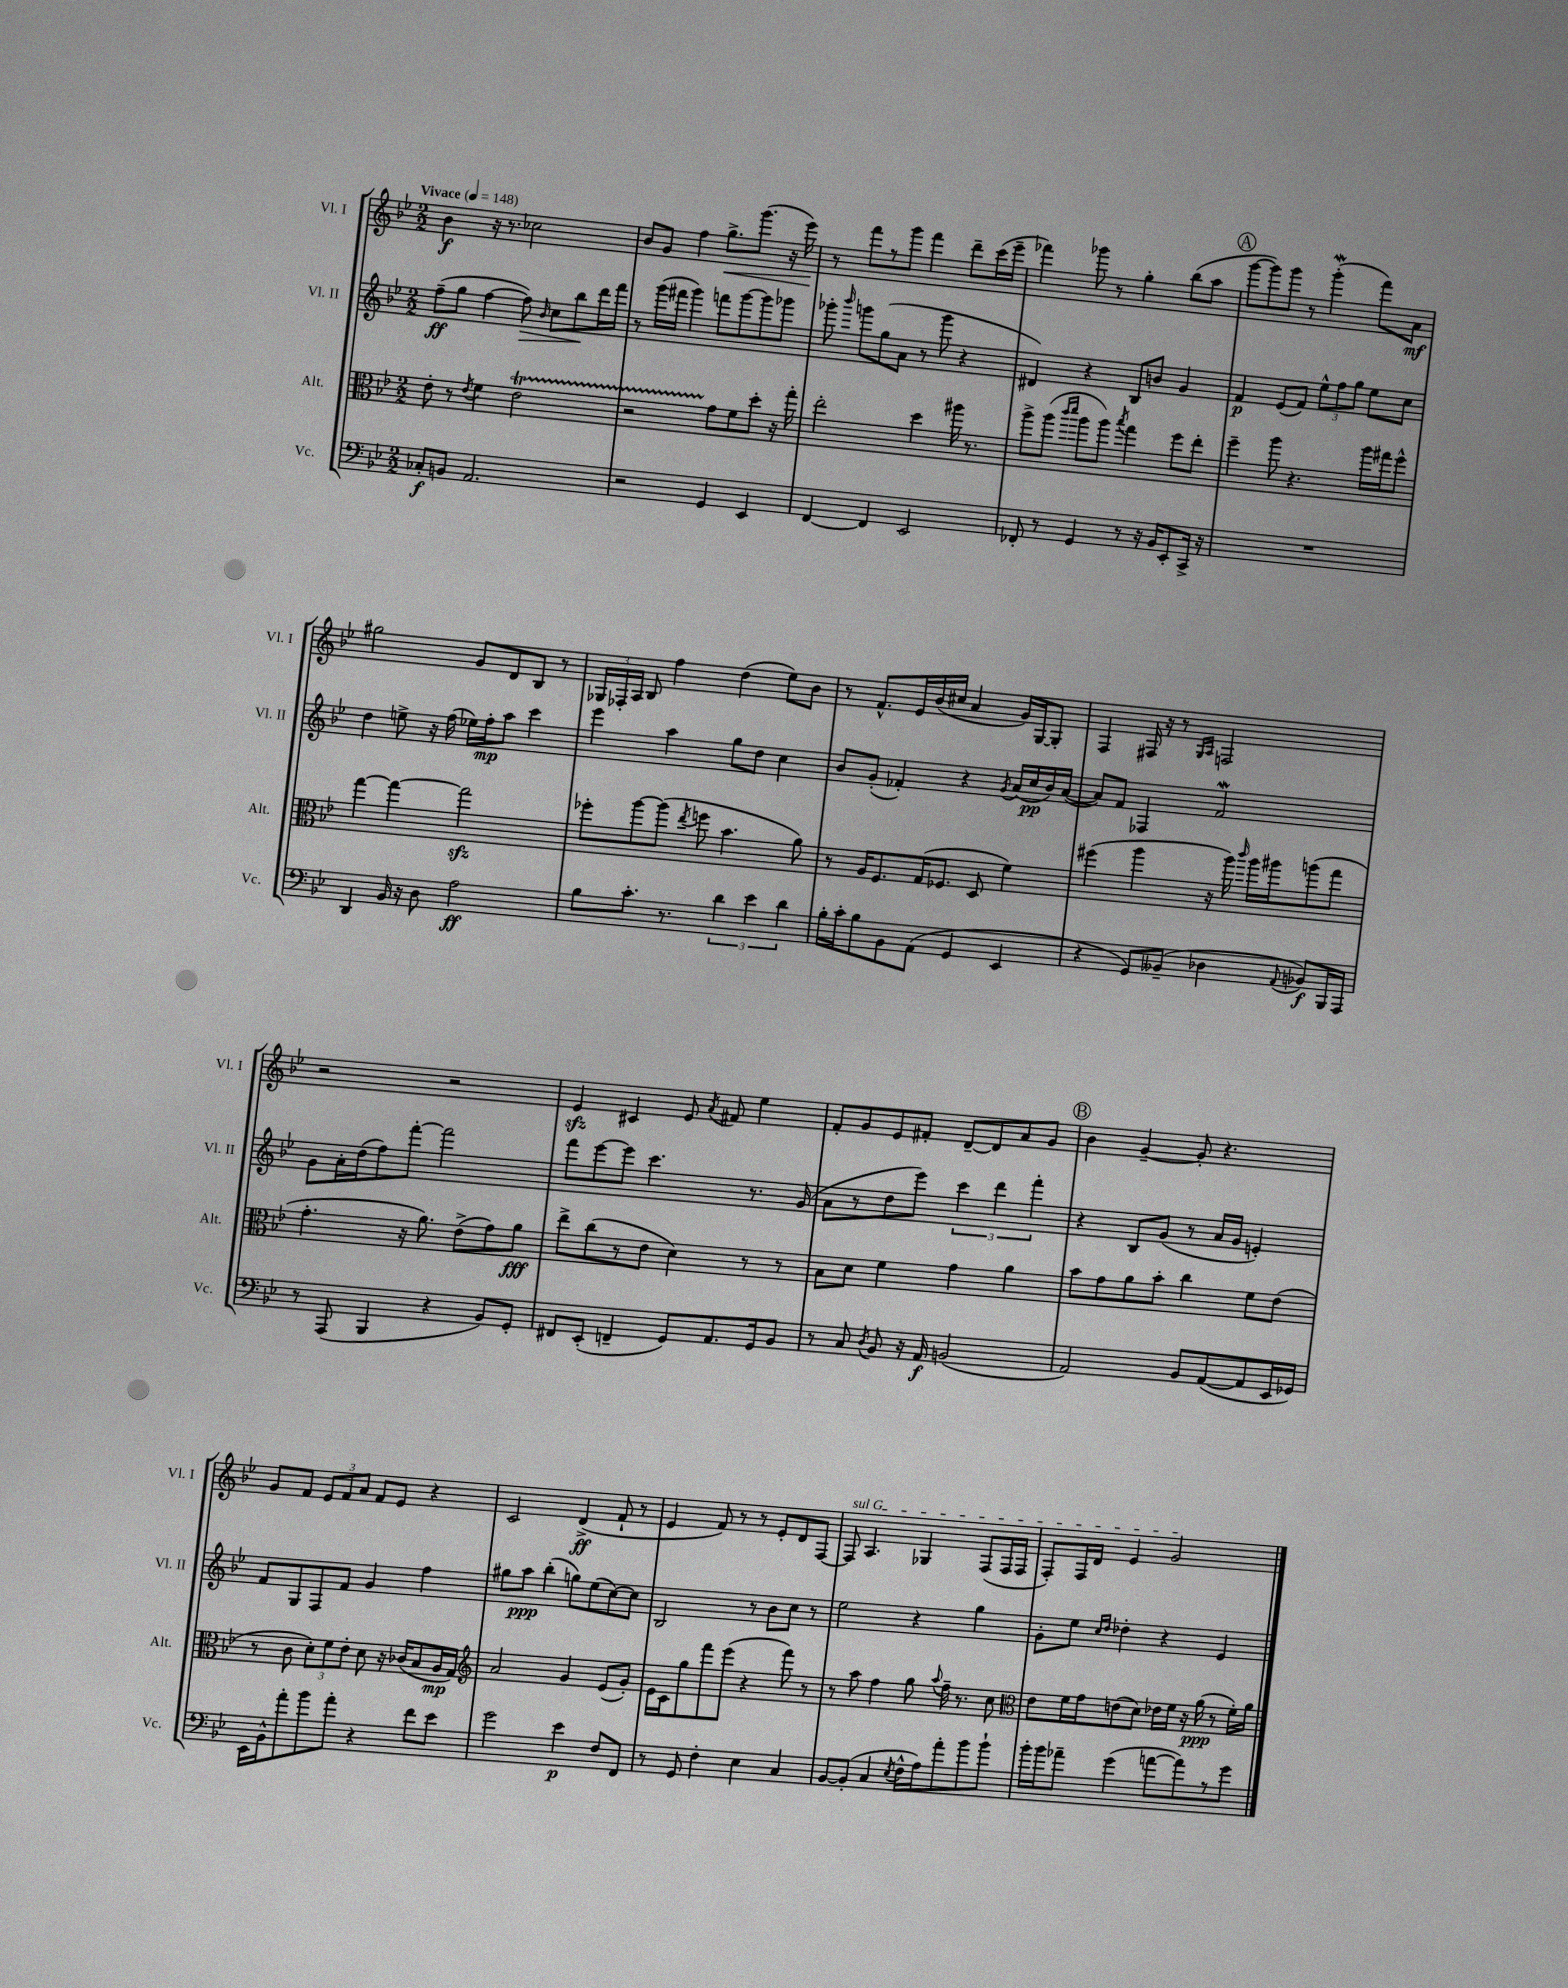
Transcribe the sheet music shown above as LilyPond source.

<<
\new StaffGroup <<
\new Staff = "s0" \with { instrumentName = "Vl. I" shortInstrumentName = "Vl. I" } {
    \clef treble \key bes \major \numericTimeSignature \time 2/2 \tempo "Vivace" 4 = 148
    \autoBeamOff bes'4\f r16 r8. ces''2 |
    bes'8[ g'8] f''4 g''8.[->\< g'''8.]( r16 ees'''16\!) |
    r8 f'''8[ r8 g'''8] f'''4 d'''8[-- c'''16( ees'''16]-- |
    fes'''4) ges'''8 r8 g''4-. bes''8[( a''8] |
    \mark \markup { \circle "A" } g'''8[~ g'''8) g'''8] r8 g'''4-.\mordent( f'''8[) a'8]\mf |
    gis''2 g'8[ d'8 bes8] r8 |
    \tuplet 3/2 { ges16[ fes16-. a16] } bes8 f''4 d''4( ees''8[) bes'8] |
    r8 f'8.[-^ ees'16 bes'16( cis''16] a'4 g'16[) g16~ g8]-. |
    f4 fis16 r16 r8 \grace { g16[ a16] } f2 |
    r2 r2 |
    ees'4\sfz cis'4 ees'8 \acciaccatura { a'8 } fis'8 ees''4 |
    f'8[-. g'8 ees'8 fis'8]-. d'8[~-- d'8 a'8 g'8] |
    \mark \markup { \circle "B" } bes'4 g'4~-- g'8-. r4. |
    g'8[ f'8] \tuplet 3/2 { ees'8[ f'8 a'8] } f'8[ ees'8] r4 |
    c'2 d'4->\ff( f'8-! r8 |
    ees'4 f'8) r8 r8 ees'8[-. d'8 f8]~ |
    \once \override TextSpanner.bound-details.left.text = \markup { \italic "sul G" } f8\startTextSpan a4. ges4 f8[( f16 f16] |
    f8[-.) f16 d'16] ees'4 g'2\stopTextSpan \bar "|." |
}
\new Staff = "s1" \with { instrumentName = "Vl. II" shortInstrumentName = "Vl. II" } {
    \clef treble \key bes \major \numericTimeSignature \time 2/2
    \autoBeamOff f''8[--\ff( g''8] f''4~ f''8\>) \grace { bes'16 } c''8[ bes''8\! d'''16 f'''16] |
    r8 g'''16[( fis'''16] g'''4) f'''8[ g'''8~ g'''8 ges'''8] |
    ges'''8-. \grace { bes'''16 } g'''8[ g''8( a'8] r8 g'''8 r4 |
    dis'4) r4 bes8[ b'8] g'4 |
    \mark \markup { \circle "A" } f'4\p ees'8[( f'8]) \tuplet 3/2 { ees''8[-^ f''8 g''8] } ees''8[ c''8] |
    d''4 e''8-> r16 f''16( ees''16[) f''16-.\mp a''8] c'''4 |
    ees'''4 a''4 g''8[ d''8] c''4 |
    bes'8[ g'8]-.( fes'4-.) r4 \acciaccatura { g'8 } a'16[( c''16\pp bes'16) a'16]~( |
    a'8[) f'8] fes4 f'2\mordent |
    g'8[ a'16-. d''16( f''8) f'''8]~-. f'''2 |
    f'''8[ ees'''8~ ees'''8] c'''4. r8. g'16( |
    a'8[ r8 d''8 ees'''8]) \tuplet 3/2 { c'''4 d'''4 f'''4-. } |
    \mark \markup { \circle "B" } r4 bes8[ g'8]( r8 a'16[ g'16] e'4-.) |
    f'8[ g8 f8 f'8] g'4 f''4 |
    gis''8[ a''8]\ppp bes''4-.( g''8[) ees''8( c''8~) c''8] |
    bes2 r8 bes'8[ c''8] r8 |
    ees''2 r4 g''4 |
    g'8[-. ees''8] \grace { c''16[ d''16] } des''4-. r4 ees'4 \bar "|." |
}
\new Staff = "s2" \with { instrumentName = "Alt." shortInstrumentName = "Alt." } {
    \clef alto \key bes \major \numericTimeSignature \time 2/2
    \autoBeamOff ees'8-. r8 \acciaccatura { ees'8 } f'4 ees'2\startTrillSpan |
    r2 g'8[\stopTrillSpan f'8 d''8]-. r16 g''16-. |
    ees''2-. d''4 ais''16 r8. |
    a''8[-> a''8]( \grace { c'''16[ d'''16] } a''8[ a''8]) \acciaccatura { bes''8 } g''4 f''8[ ees''8]-. |
    \mark \markup { \circle "A" } f''4-- a''8 r4. a''16[ gis''16 f''8]-^ |
    g''4~ g''4~ g''2\sfz |
    fes''8[-. a''8~ a''8]( \acciaccatura { ees''8 } f''8 bes'4. a'8) |
    r8 a16[ f8. g16( fes8.] d8 f'4) |
    fis''4( a''4 r16 a''16) \grace { c'''16 } a''16[ ais''16 a''8( g''8] |
    g'4.-. r16 a'8.) ees'8[->( g'8) a'8]\fff |
    ees''8[-> c''8( r8 ees'8] d'4) r8 r8 |
    bes8[ d'8] f'4 g'4 a'4 |
    \mark \markup { \circle "B" } bes'8[ g'8 a'8 bes'8]-. c''4 f'8[ ees'8]( |
    r8 c'8 \tuplet 3/2 { d'8[-.) f'8 ees'8]-. } d'8 r16 ces'16[( bes8 a16\mp g16]) |
    \clef treble a'2 g'4 ees'8[( g'8]-.) |
    ees'16[ c'16 g''8 f'''8 ees'''8]( r4 f'''8) r8 |
    r8 a''8 f''4 g''8 \appoggiatura { a''8 } f''16-- r8. c''8 |
    \clef alto ees'8[ f'16 g'16 e'8( d'8]) ees'16[ f'16] r16 a'16\ppp( r8 f'16[-.) a'16] \bar "|." |
}
\new Staff = "s3" \with { instrumentName = "Vc." shortInstrumentName = "Vc." } {
    \clef bass \key bes \major \numericTimeSignature \time 2/2
    \autoBeamOff ces8[-.\f b,8] a,2. |
    r2 g,4 ees,4 |
    f,4~ f,4 ees,2 |
    fes,8-. r8 g,4 r8 r16 bes,16[ ees,8-. c,16]-> r16 |
    \mark \markup { \circle "A" } R1 |
    d,4 bes,16 r16 d8 a2\ff |
    bes8[ c'8.]-. r8. \tuplet 3/2 { d'4 ees'4 d'4 } |
    bes16[-. c'16-. bes8 bes,8 a,8]( g,4 ees,4 |
    r4 g,8[) beses,8]--( des4 \appoggiatura { a,8 } bes,8[\f) bes,,16 a,,16] |
    r8 a,,8( bes,,4 r4 bes,8[) g,8]-. |
    fis,8[ ees,8]-.( f,4-- g,8[) a,8. g,16 bes,8] |
    r8 c8 \acciaccatura { d8 } bes,8 r16 a,16\f b,2( |
    \mark \markup { \circle "B" } a,2) bes,8[ a,8~( a,8 ees,16 ges,16]) |
    ees,16[ bes,16-^ a'8-. bes'8 a'8]-. r4 f'8[ ees'8] |
    g'2 ees'4\p f8[ f,8] |
    r8 g,8 f4-. ees4 c4 |
    bes,8[~ bes,8]-.( c4 \acciaccatura { ees8 } f16[-^ a16) a'8-. bes'8 bes'8]-! |
    bes'16[-. bes'16 aes'8]-- g'4( a'8[~ a'8) r8 g'8] \bar "|." |
}
>>
>>
\layout { \context { \Score \remove "Bar_number_engraver" } }
